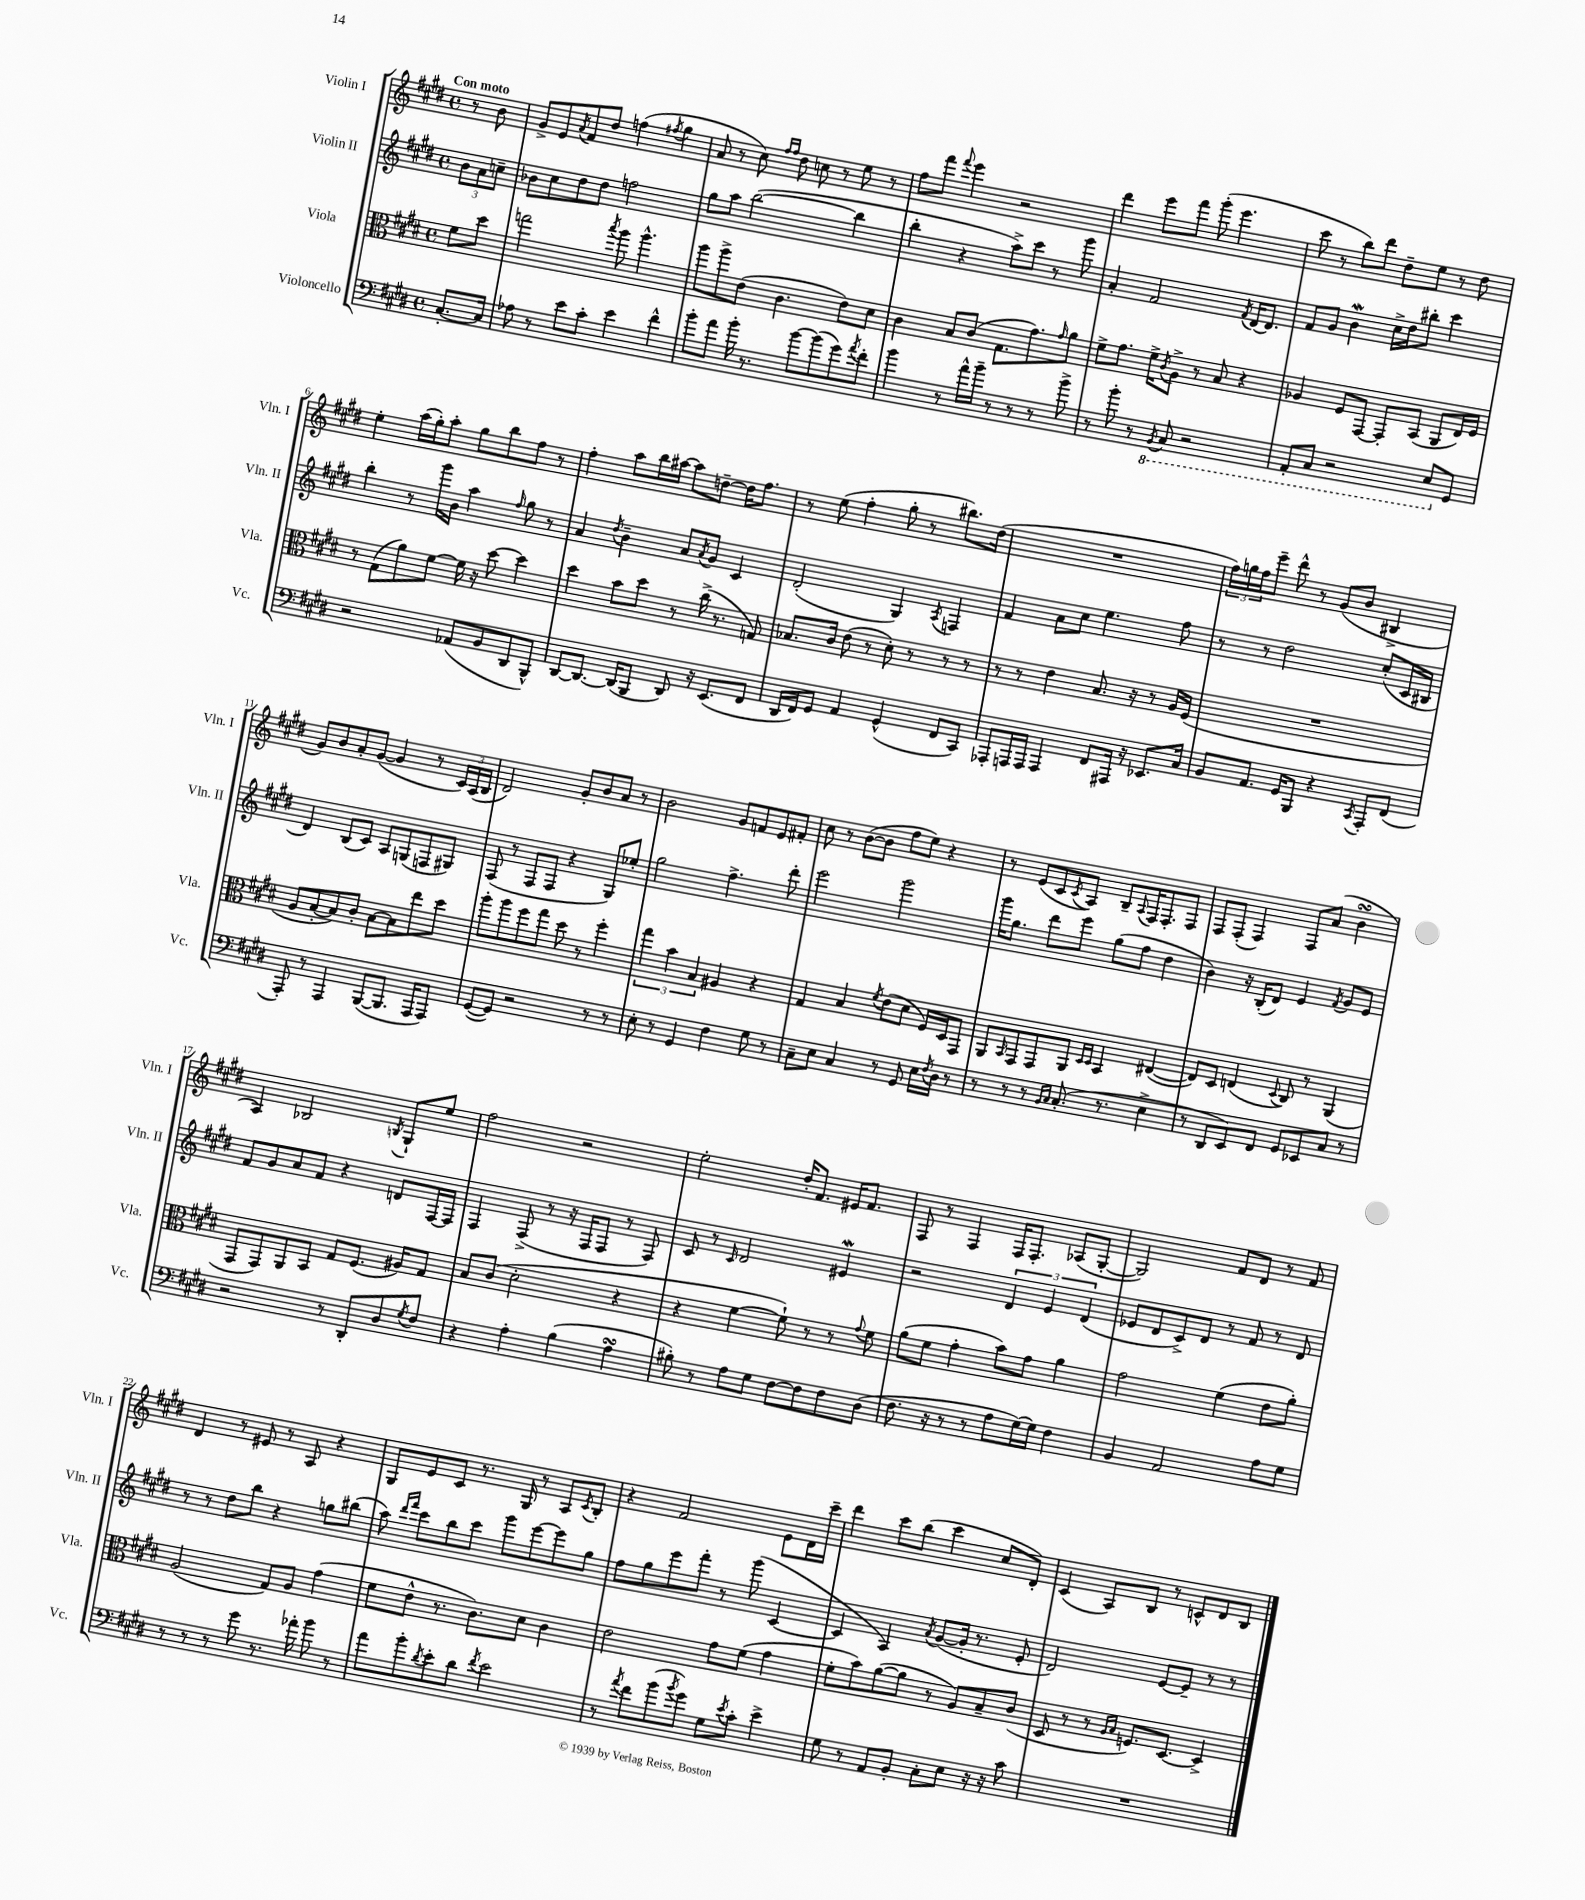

**kern	**kern	**kern	**kern
*staff4	*staff3	*staff2	*staff1
*clefF4	*clefC3	*clefG2	*clefG2
*k[f#c#g#d#]	*k[f#c#g#d#]	*k[f#c#g#d#]	*k[f#c#g#d#]
*M4/4	*M4/4	*M4/4	*M4/4
*met(c)	*met(c)	*met(c)	*met(c)
[8.C#'	8f#	12b	8r
.	.	12a	.
.	8dd#	.	8b
.	.	12cc~	.
16C#]	.	.	.
=	=	=	=
8A-	2gg	8b-	8g#^
8r	.	8cc#	8e
.	.	.	8qa
8e	.	8dd#	8f#
8c#'	.	8dd#	8dd#
.	8qbb	.	.
4e	8aa	2ff	(4ff
.	4.aa^^	.	.
.	.	.	8qff#
4f#^^	.	.	4gg#
=	=	=	=
8b'	8aa	8gg#	8a
8a	8aa^	8aa	8r
16b'	(8e	([2bb	8cc#)
8.r	.	.	.
.	.	.	16qqff#
.	.	.	16qqff#
.	4.c#	.	8dd#
[8b	.	.	8cc
(8b]	.	.	8r
8g#)	8e)	4bb]	8ee
8qa	.	.	.
8f#'	8d#	.	8r
=	=	=	=
4b	4c#	4bb'	8ff#
.	.	.	8fff#
.	.	.	8qqfff#
8r	8B	4r	4eee
16a^^	(8c#	.	.
16b~	.	.	.
8r	8.G#	8aa^)	2r
8r	.	8ccc#	.
.	8.g#)	.	.
8r	.	8r	.
.	16qqg#	.	.
8b^	8a	8ggg#	.
=	=	=	=
8r	8f#^	4a'	4ddd#
8b'	8.g#	.	.
8r	.	2f#	8eee
.	16f#^	.	.
8qBBB	8qc#	.	.
8CC#	8A^	.	8fff#
2r	8r	.	(8ggg#'
.	8B	.	4.eee
.	.	8qf#	.
.	4r	[16d#	.
.	.	8.d#]	.
=	=	=	=
8AAA'	4A-	8f#	8ccc#
8CC#	.	8g#	8r
2r	8F#	4b	8bb)
.	[8GG#	.	8ddd#
.	8GG#']	16cc#^	8dd#~
.	.	16dd#	.
.	(8BB	8bb#'	8ee
8EE	8AA	4ccc#	8r
8GG#	16E)	.	8dd#
.	16F#	.	.
=	=	=	=
2r	8r	4bb'	4ee'
.	(8G#	.	.
.	8a)	8r	(16aa
.	.	.	16gg#')
.	[8f#	16ggg#	8aa'
.	.	16b	.
(8AA-	16f#]	4aa	8gg#
.	16r	.	.
8BB	[8dd#	.	8bb
.	.	16qqff#	.
8DD#	4dd#]	8gg#	8ff#
8BBB^^)	.	8r	8r
=	=	=	=
[8DD#	4dd#	4a	4ff#'
8.DD#_	.	.	.
.	.	8qdd#	.
.	8b	4b~	8aa
(16DD#]	.	.	.
8BBB	8dd#	.	16bb
.	.	.	[16aa#
8DD#)	8r	8a	8aa#]
.	.	8qa	.
16r	(16cc#^	8g#	[8dd~
(8.EE	8.r	.	.
.	.	4c#	16dd]
.	.	.	8.ff#
8FF#	8G)	.	.
=	=	=	=
16DD#	8.B-	(2d#'	8r
16FF#)	.	.	.
8GG#	.	.	(8ee
.	16c#	.	.
4AA	(8e	.	4ff#'
.	8r	.	.
(4GG#^^	8d#')	4G#)	8gg#'
.	8r	.	8r
.	.	8qA	.
8FF#	8r	4F	8.bb#)
8CC#)	8r	.	.
.	.	.	(16dd#
=	=	=	=
8AAA-'	8r	4f#	1r
16AAA	8r	.	.
16AAA	.	.	.
4AAA	4e	8a	.
.	.	8cc#	.
8FF#	8.B	4.ee	.
16AAA#	.	.	.
16r	16r	.	.
8.EE-	8r	.	.
.	16A	8ff#	.
16C#	(16F#	.	.
=	=	=	=
8BB	1r	8r	24ff#)
.	.	.	24gg
.	.	.	24ff#
8.AA	.	8r	8eee~
.	.	2dd#	8ddd#^^
16GG#	.	.	.
8BBB	.	.	8r
4r	.	.	(8g#
.	.	.	8b
8qCC#	.	.	.
8AAA'	.	(8cc#'	4B#^
(8FF#	.	16c#	.
.	.	16B#	.
=	=	=	=
8AAA')	8A	4d#)	8g#)
8r	[8B'	.	8b
4AAA	8B])	(8B	8a'
.	8c#'	8c#)	([8g#
([8BBB	[8B	8A	4g#]
8.BBB]	8B]	(8G	.
.	8ee	8F	8r
16AAA	.	.	.
8AAA)	8dd#	8G#)	24c#)
.	.	.	(24A
.	.	.	24B
=	=	=	=
([8GG#	8aa'	(8F#	2d#)
8GG#])	8aa	8r	.
2r	8ff#	8F#	.
.	8gg#	8F#	.
.	8dd#	4r	8g#'
.	8r	.	8b
8r	4ff#'	8G#)	8a
8r	.	8ee-'	8r
=	=	=	=
8E'	6gg#	2gg#	2b
8r	.	.	.
.	6b	.	.
4GG#	.	.	.
.	6B	.	.
4F#	4A#	4.ff#^	8g#
.	.	.	8f
8G#	4r	.	8e
8r	.	8ddd#'	8f#'
=	=	=	=
8C#~	4G#	2eee	8cc#
8E	.	.	8r
4C#	4B	.	([8b
.	.	.	8b]
.	8qf#	.	.
8r	(8e	2ggg#	8ff#
8GG#	8d#	.	8ee)
16E	16F#)	.	4r
8qF#	.	.	.
16D#	16D#	.	.
8r	8GG#	.	.
=	=	=	=
8r	8AA	16ggg#	8r
.	.	8.gg#	.
.	16qqBB	.	.
8r	8GG#	.	(8e
8r	8GG#	8ddd#	8c#
16qqBB	.	.	.
16qqC#	.	.	8qc#
(8.C#'	8AA	8eee	8A)
.	16qqD#	.	.
.	16qqD#	.	.
.	4BB	(8gg#	8B~
8.r	.	.	.
.	.	.	8qqA
.	.	8ff#	16F#
.	.	.	8.F#'
4E^	([4E#	4dd#	.
.	.	.	8F#
=	=	=	=
8r	8E#])	4b)	8F#
8DD#	8D#	.	(8F#'
8EE)	(4E	16r	4F#)
.	.	(16B'	.
8FF#	.	8d#)	.
.	8qqD#	.	.
8GG#	8C#)	4e	8F#
8EE-	8r	.	(8a
.	.	8qf#	.
8C#	(4AA	8g#	4b
8r	.	8e	.
=	=	=	=
2r	8GG#	8f#	4A)
.	8GG#)	8g#	.
.	8AA	8a	2B-
.	8BB	8f#	.
8r	8G#	4r	.
8DD#'	(8.F#	.	.
.	.	.	8qB
8D#	.	8d	8G#`
.	16A#)	.	.
8qG#	.	.	.
8F#	8G#	[16F#	8ee
.	.	16F#]	.
=	=	=	=
4r	8B	4F#	2ff#
.	(8c#	.	.
4A'	2d#'	(8F#^	.
.	.	8r	.
(4B	.	16r	2r
.	.	16F#	.
.	.	8F#	.
4A	4r	8r	.
.	.	8F#)	.
=	=	=	=
8B#')	4r	8c#	2ee'
8r	.	8r	.
.	.	16qqc#	.
8A	[4f#	2d#	.
8G#	.	.	.
[8F#	8f#`])	.	16dd#'
.	.	.	8.f#
8F#]	8r	.	.
8F#	8r	4e#	16e#
.	.	.	8.f#
.	8qqg#	.	.
(8D#	8f#	.	.
=	=	=	=
8.F#	(8a	2r	8F#
.	8f#	.	8r
16r	.	.	.
8r	4g#'	.	4F#
8r	.	.	.
8A	8b)	6d#	16F#
.	.	.	8.F#'
[16G#)	8g#	.	.
.	.	6e	.
16G#]	.	.	.
4F#	4a	.	(8A-
.	.	(6d#	.
.	.	.	[8G#'
=	=	=	=
4BB	2g#	8e-	2G#])
.	.	8d#	.
2AA	.	8c#^)	.
.	.	8d#	.
.	(4f#	8r	8f#
.	.	8f#	8d#
8A	8e	8r	8r
8G#	8a')	8d#	8f#
=	=	=	=
8r	(2A	8r	4d#
8r	.	8r	.
8r	.	8dd#	8r
8g#	.	8bb	8e#
8.r	8G#)	4r	8r
.	8A	.	8A
16a-'	.	.	.
8b	(4g#	8gg	4r
8r	.	(8bb#	.
=	=	=	=
8a	8f#	8aa)	8G#
.	.	16qqddd#	.
.	.	16qqfff#	.
8b'	8e^^	8ccc#	8e
8qd#	.	.	.
8e'	8.r	8bb	8c#
8d#	.	8ccc#	8.r
.	8.c#)	.	.
8qf#	.	.	.
2e	.	8ggg#	.
.	.	.	16G#
.	8d#	[8eee	8r
.	4c#	8eee]	8A
.	.	.	8qc#
.	.	8gg#	8B'
=	=	=	=
8r	2e	8ff#	4r
8qa	.	.	.
8f#	.	8gg#	.
(8b	.	8eee	2f#
8qb	.	.	.
8g#)	.	8fff#'	.
8G#	8g#	8r	.
8qe	.	.	.
8c#'	(8f#	(8ggg#	.
4e^	4g#	[4c#	8e
.	.	.	16d#
.	.	.	16ccc#~
=	=	=	=
8G#	8f#'	4c#]	4ddd#
8r	8b)	.	.
8AA	([8a	4A)	8ccc#
8BB'	8a]	.	(8bb
.	.	8qa	.
8C#'	8r	([8g#	4ccc#
8E	8A)	16g#']	.
.	.	8.r	.
16r	8B~	.	8cc#
16r	.	.	.
8c#	(8c#	8e'	8d#')
=	=	=	=
1r	8D#	2d#)	(4c#
.	8r	.	.
.	8r	.	8A)
.	16qqA	.	.
.	16qqB	.	.
.	8.F)	.	8B
.	.	[8e	8r
.	[8.D#	.	.
.	.	8e~]	8c^^
.	4D#^]	8r	8d#
.	.	8r	8B
==	==	==	==
*-	*-	*-	*-
